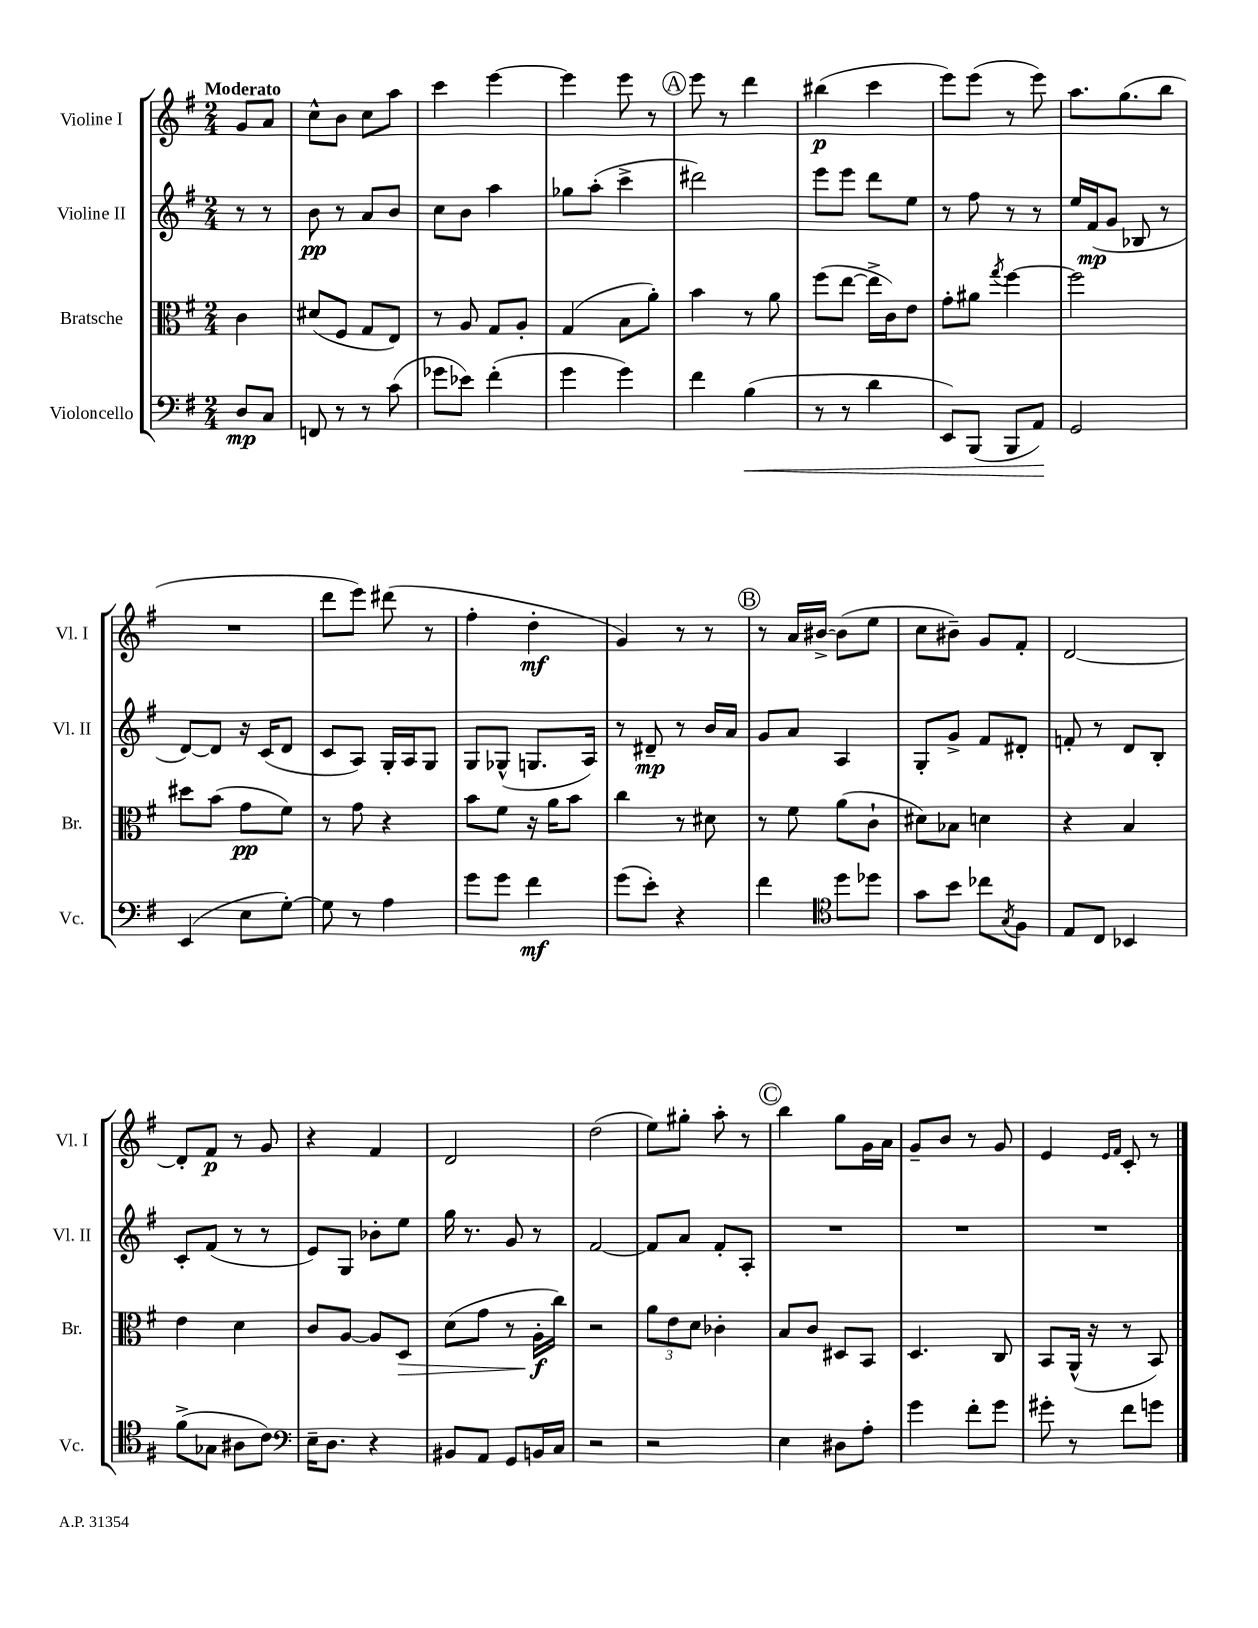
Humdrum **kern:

**kern	**dynam	**kern	**dynam	**kern	**dynam	**kern	**dynam
*part4	*part4	*part3	*part3	*part2	*part2	*part1	*part1
*staff4	*staff4	*staff3	*staff3	*staff2	*staff2	*staff1	*staff1
*I"Violoncello	*	*I"Bratsche	*	*I"Violine II	*	*I"Violine I	*
*I'Vc.	*	*I'Br.	*	*I'Vl. II	*	*I'Vl. I	*
*clefF4	*	*clefC3	*	*clefG2	*	*clefG2	*
*k[f#]	*	*k[f#]	*	*k[f#]	*	*k[f#]	*
*M2/4	*	*M2/4	*	*M2/4	*	*M2/4	*
=	=	=	=	=	=	=	=
!	!	!	!	!	!	!LO:TX:a:B:t=Moderato	!
8D/L	mp	4c\	.	8r	.	8g/L	.
8C/J	.	.	.	8r	.	8a/J	.
=1	=1	=1	=1	=1	=1	=1	=1
8FFn/	.	(8d#X/L	.	8b\	pp	8cc^^\L	.
8r	.	8F#/J	.	8r	.	8b\J	.
8r	.	8G/L	.	8a/L	.	8cc\L	.
(8c\	.	8E/J)	.	8b/J	.	8aa\J	.
=2	=2	=2	=2	=2	=2	=2	=2
8g-X\L	.	8r	.	8cc\L	.	4ccc\	.
8e-X\J)	.	8A/	.	8b\J	.	.	.
(4f#'\	.	8G/L	.	4aa\	.	[4eee\	.
.	.	8A'/J	.	.	.	.	.
=3	=3	=3	=3	=3	=3	=3	=3
4g\	.	(4G/	.	8gg-X\L	.	4eee\]	.
.	.	.	.	(8aa'\J	.	.	.
4g\)	.	8B\L	.	4ccc^\	.	8eee\	.
.	.	8a'\J)	.	.	.	8r	.
!!LO:REH:place=s1:t=A
=4	=4	=4	=4	=4	=4	=4	=4
4f#\	.	4b\	.	2ddd#X\)	.	8eee\	.
.	.	.	.	.	.	8r	.
!	!LO:HP:b	!	!	!	!	!	!
(4B\	<	8r	.	.	.	4ddd\	.
.	.	8a\	.	.	.	.	.
=5	=5	=5	=5	=5	=5	=5	=5
8r	.	(8ff#\L	.	8eee\L	.	(4bb#X\	p
8r	.	[8ee\J	.	8eee\J	.	.	.
4d\	.	16ee^\LL]	.	8ddd\L	.	4ccc\	.
.	.	16c\J)	.	.	.	.	.
.	.	8e\J	.	8ee\J	.	.	.
=6	=6	=6	=6	=6	=6	=6	=6
8EE/L)	.	8g'\L	.	8r	.	8eee\L)	.
(8BBB/J	.	8a#X\J	.	8ff#\	.	(8eee\J	.
.	.	8qgg/	.	.	.	.	.
8BBB/L	.	[4ff#\	.	8r	.	8r	.
8AA/J)	.	.	.	8r	.	8eee\)	.
.	[	.	.	.	.	.	.
=7	=7	=7	=7	=7	=7	=7	=7
2GG/	.	2ff#\]	.	16ee/LL	.	8.aa\L	.
.	.	.	.	(16f#/J	mp	.	.
.	.	.	.	8g/J	.	.	.
.	.	.	.	.	.	(8.gg\	.
.	.	.	.	8B-X/	.	.	.
.	.	.	.	8r	.	8bb\J	.
!!LO:LB:g=z
=8	=8	=8	=8	=8	=8	=8	=8
(4EE/	.	8dd#X\L	.	[8d/L)	.	2r	.
.	.	(8b\J	.	8d/J]	.	.	.
8E\L	.	8g\L	pp	16r	.	.	.
.	.	.	.	(16c/KL	.	.	.
[8G'\J)	.	8f#\J)	.	8d/J	.	.	.
=9	=9	=9	=9	=9	=9	=9	=9
8G\]	.	8r	.	8c/L	.	8ddd\L	.
8r	.	8g\	.	8A/J)	.	8eee\J)	.
4A\	.	4r	.	16G'/LL	.	(8ddd#X\	.
.	.	.	.	16A/J	.	.	.
.	.	.	.	8G/J	.	8r	.
=10	=10	=10	=10	=10	=10	=10	=10
8g\L	.	8b\L	.	8G/L	.	4ff#'\	.
8g\J	.	8f#\J	.	(8G-X^^/J	.	.	.
4f#\	mf	16r	.	8.Gn/L	.	4dd'\	mf
.	.	16a\KL	.	.	.	.	.
.	.	8b\J	.	.	.	.	.
.	.	.	.	16A/Jk)	.	.	.
=11	=11	=11	=11	=11	=11	=11	=11
(8g\L	.	4cc\	.	8r	.	4g/)	.
8e'\J)	.	.	.	8d#X~/	mp	.	.
4r	.	8r	.	8r	.	8r	.
.	.	8d#X\	.	16b/LL	.	8r	.
.	.	.	.	16a/JJ	.	.	.
!!LO:REH:place=s1:t=B
=12	=12	=12	=12	=12	=12	=12	=12
4f#\	.	8r	.	8g/L	.	8r	.
.	.	8f#\	.	8a/J	.	16a/LL	.
.	.	.	.	.	.	[16b#X^/JJ	.
*clefC4	*	*	*	*	*	*	*
8dd\L	.	(8a\L	.	4A/	.	(8b#\L]	.
8dd-X\J	.	8c`\J	.	.	.	8ee\J	.
=13	=13	=13	=13	=13	=13	=13	=13
8g\L	.	8d#X\L)	.	8G'/L	.	8cc\L	.
8b\J	.	8B-X\J	.	8g^/J	.	8b#X~\J)	.
8cc-X\L	.	4dn\	.	8f#/L	.	8g/L	.
8qG/	.	.	.	.	.	.	.
8F#\J	.	.	.	8d#X'/J	.	8f#'/J	.
=14	=14	=14	=14	=14	=14	=14	=14
8E/L	.	4r	.	8fn'/	.	[2d/	.
8C/J	.	.	.	8r	.	.	.
4BB-X/	.	4B/	.	8d/L	.	.	.
.	.	.	.	8B'/J	.	.	.
!!LO:LB:g=z
=15	=15	=15	=15	=15	=15	=15	=15
(8f#^\L	.	4e\	.	8c'/L	.	8d'/L]	.
8G-X\J	.	.	.	(8f#/J	.	8f#/J	p
8A#X\L	.	4d\	.	8r	.	8r	.
8c\J)	.	.	.	8r	.	8g/	.
=16	=16	=16	=16	=16	=16	=16	=16
*clefF4	*	*	*	*	*	*	*
16E~\KL	.	8c/L	.	8e/L)	.	4r	.
8.D\J	.	.	.	.	.	.	.
.	.	[8A/J	.	8G/J	.	.	.
4r	.	8A/L]	.	8b-X'\L	.	4f#/	.
!	!	!	!LO:HP:b	!	!	!	!
.	.	8D/J	>	8ee\J	.	.	.
=17	=17	=17	=17	=17	=17	=17	=17
8BB#X/L	.	(8d\L	.	16gg\	.	2d/	.
.	.	.	.	8.r	.	.	.
8AA/J	.	8g\J	.	.	.	.	.
8GG/L	.	8r	.	8g/	.	.	.
16BBn/L	.	16A'\LL	f	8r	.	.	.
16C/JJ	.	16cc\JJ)	]	.	.	.	.
=18	=18	=18	=18	=18	=18	=18	=18
2r	.	2r	.	[2f#/	.	(2dd\	.
=19	=19	=19	=19	=19	=19	=19	=19
2r	.	12a\L	.	8f#/L]	.	8ee\L)	.
.	.	12e\	.	.	.	.	.
.	.	.	.	8a/J	.	8gg#X'\J	.
.	.	12d\J	.	.	.	.	.
.	.	4c-X'\	.	8f#'/L	.	8aa'\	.
.	.	.	.	8A'/J	.	8r	.
!!LO:REH:place=s1:t=C
=20	=20	=20	=20	=20	=20	=20	=20
4E\	.	8B/L	.	2r	.	4bb\	.
.	.	8c/J	.	.	.	.	.
8D#X\L	.	8D#X/L	.	.	.	8gg\L	.
8A'\J	.	8BB/J	.	.	.	16g\L	.
.	.	.	.	.	.	16a\JJ	.
=21	=21	=21	=21	=21	=21	=21	=21
4g\	.	4.D/	.	2r	.	8g~/L	.
.	.	.	.	.	.	8b/J	.
8f#'\L	.	.	.	.	.	8r	.
8g\J	.	8C/	.	.	.	8g/	.
=22	=22	=22	=22	=22	=22	=22	=22
8g#X'\	.	8BB/L	.	2r	.	4e/	.
8r	.	(16AA^^/Jk	.	.	.	.	.
.	.	16r	.	.	.	.	.
.	.	.	.	.	.	16qqe/LL	.
.	.	.	.	.	.	16qqf#/JJ	.
8f#\L	.	8r	.	.	.	8c'/	.
8gn\J	.	8BB/)	.	.	.	8r	.
==	==	==	==	==	==	==	==
*-	*-	*-	*-	*-	*-	*-	*-
